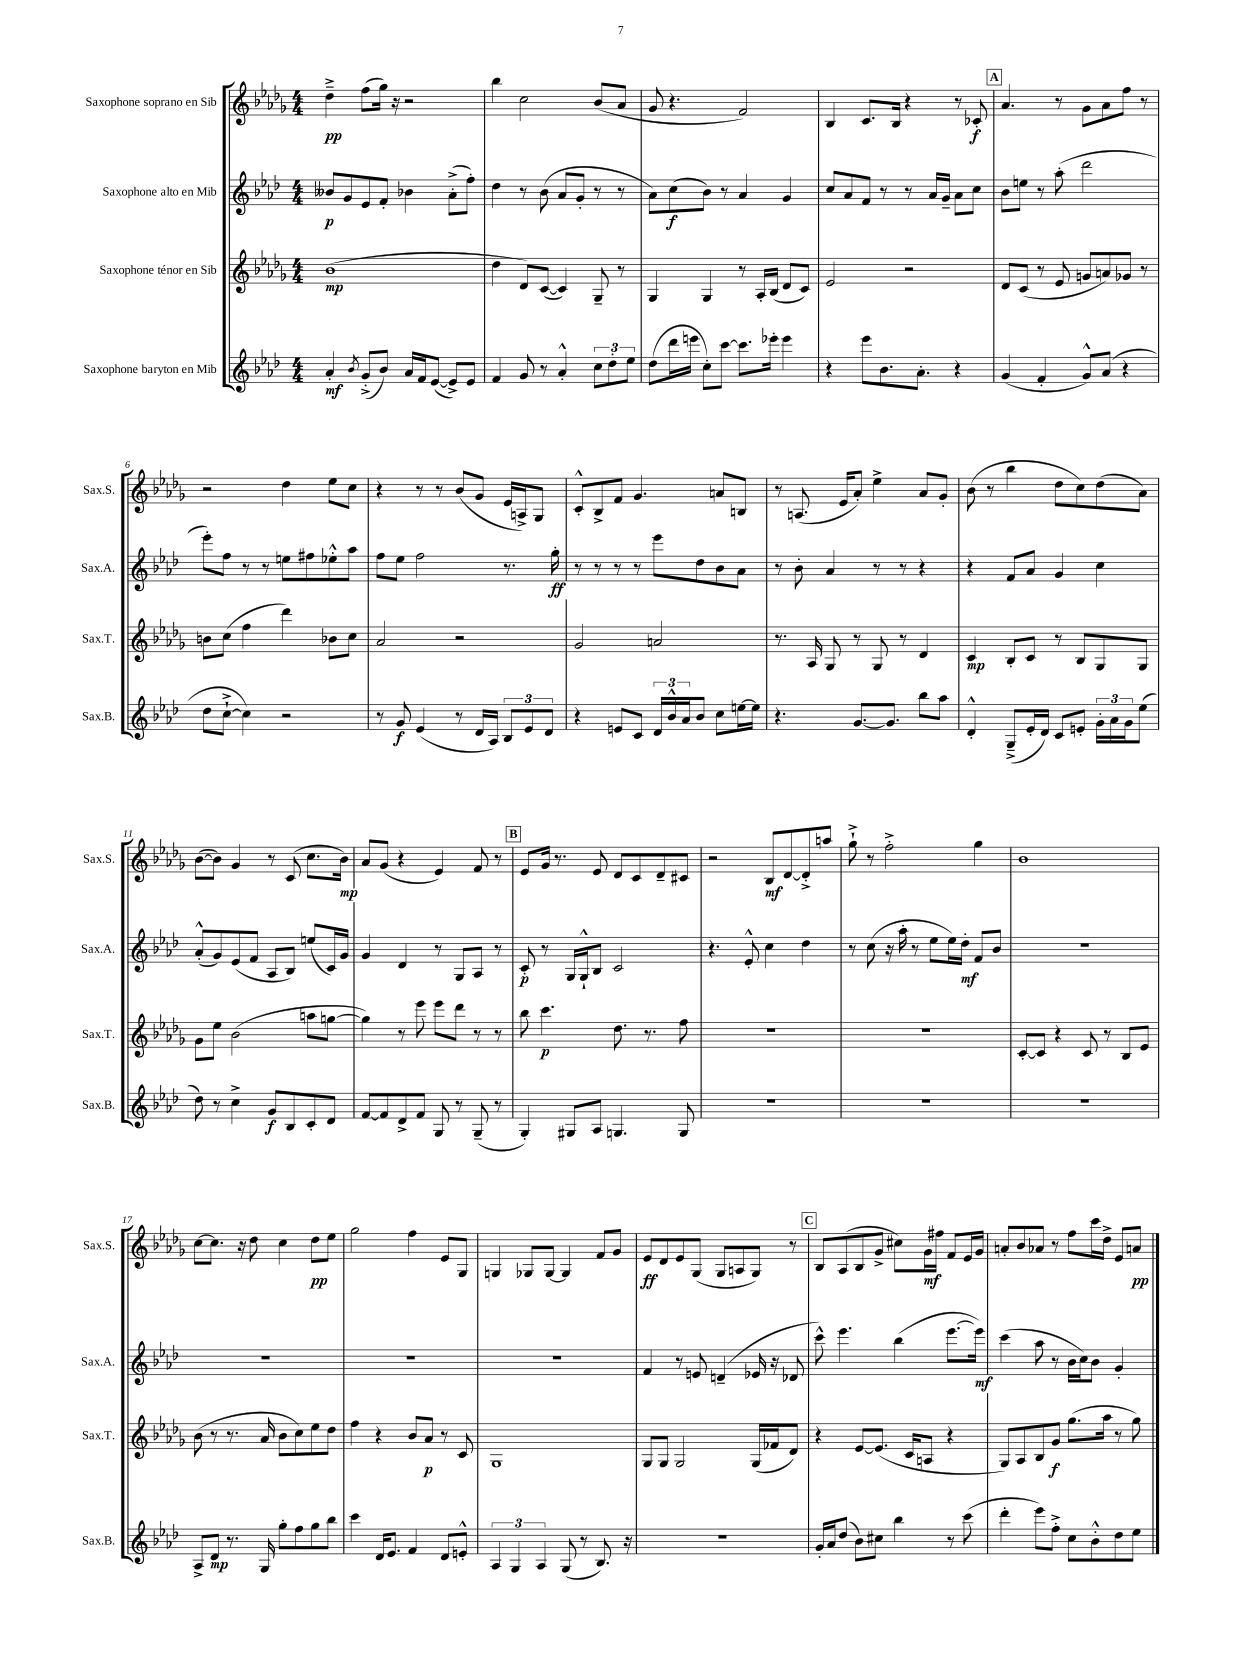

**kern	**dynam	**kern	**dynam	**kern	**dynam	**kern	**dynam
*part4	*part4	*part3	*part3	*part2	*part2	*part1	*part1
*staff4	*staff4	*staff3	*staff3	*staff2	*staff2	*staff1	*staff1
*I"Saxophone baryton en Mib	*	*I"Saxophone ténor en Sib	*	*I"Saxophone alto en Mib	*	*I"Saxophone soprano en Sib	*
*I'Sax.B.	*	*I'Sax.T.	*	*I'Sax.A.	*	*I'Sax.S.	*
*clefG2	*	*clefG2	*	*clefG2	*	*clefG2	*
*k[b-e-a-d-]	*	*k[b-e-a-d-g-]	*	*k[b-e-a-d-]	*	*k[b-e-a-d-g-]	*
*M4/4	*	*M4/4	*	*M4/4	*	*M4/4	*
=1	=1	=1	=1	=1	=1	=1	=1
4a-'/	mf	(1b-	mp	8b--X/L	p	4dd-~^\	pp
.	.	.	.	8g/	.	.	.
8qb-/	.	.	.	.	.	.	.
(8g'^/L	.	.	.	8e-/	.	(8ff\L	.
8b-/J)	.	.	.	8f'/J	.	16gg-\Jk)	.
.	.	.	.	.	.	16r	.
16a-/LL	.	.	.	4b-X\	.	2r	.
16f/J	.	.	.	.	.	.	.
([8e-/J	.	.	.	.	.	.	.
8e-^/L])	.	.	.	(8a-'^\L	.	.	.
8e-/J	.	.	.	8ff'\J)	.	.	.
=2	=2	=2	=2	=2	=2	=2	=2
4f/	.	4dd-\	.	4dd-\	.	4bb-\	.
8g/	.	8d-/L)	.	8r	.	2cc\	.
8r	.	([8c/J	.	(8b-\	.	.	.
4a-'^^/	.	4c/])	.	8a-/L	.	.	.
.	.	.	.	8g'/J	.	.	.
12cc\L	.	8G-~/	.	8r	.	(8b-/L	.
12dd-'\	.	.	.	.	.	.	.
.	.	8r	.	8r	.	8a-/J	.
12ee-\J	.	.	.	.	.	.	.
=3	=3	=3	=3	=3	=3	=3	=3
(8dd-\L	.	4G-/	.	8a-\L)	.	8g-/	.
16ddd-\L	.	.	.	(8cc\	f	4.r	.
16eeen\JJ	.	.	.	.	.	.	.
8cc'\L)	.	4G-/	.	8b-\J)	.	.	.
[8ccc\J	.	.	.	8r	.	.	.
8.ccc\L]	.	8r	.	4a-/	.	2f/)	.
.	.	16A-'/LL	.	.	.	.	.
16eee-X'\Jk	.	(16B-/JJ	.	.	.	.	.
4eee-\	.	8d-/L	.	4g/	.	.	.
.	.	8c/J)	.	.	.	.	.
=4	=4	=4	=4	=4	=4	=4	=4
4r	.	2e-/	.	8cc/L	.	4B-/	.
.	.	.	.	8a-/	.	.	.
8eee-\L	.	.	.	8f/J	.	8.c/L	.
8.b-\	.	.	.	8r	.	.	.
.	.	.	.	.	.	16B-/Jk	.
.	.	2r	.	8r	.	4r	.
8.a-'\J	.	.	.	.	.	.	.
.	.	.	.	16a-/LL	.	.	.
.	.	.	.	16g~/JJ	.	.	.
4r	.	.	.	8a-\L	.	8r	.
.	.	.	.	8cc\J	.	8c-X'/	f
!!LO:REH:place=s1:t=A
=5	=5	=5	=5	=5	=5	=5	=5
(4g/	.	8d-/L	.	8b-\L	.	4.a-/	.
.	.	(8c/J	.	8een\J	.	.	.
4f'/	.	8r	.	8r	.	.	.
.	.	8e-/	.	(8aa-'\	.	8r	.
8g^^/L)	.	8gn/L	.	2ddd-\	.	8g-\L	.
(8a-/J	.	8an/)	.	.	.	8a-\	.
4r	.	8g-X/J	.	.	.	8ff\J	.
.	.	8r	.	.	.	8r	.
!!LO:LB:g=z
=6	=6	=6	=6	=6	=6	=6	=6
8dd-\L	.	8bn\L	.	8eee-'\L)	.	2r	.
[8cc`^\J	.	(8cc\J	.	8ff\J	.	.	.
4cc\])	.	4ff\	.	8r	.	.	.
.	.	.	.	8r	.	.	.
2r	.	4ddd-\)	.	8een\L	.	4dd-\	.
.	.	.	.	8ff#X\	.	.	.
.	.	8b-X\L	.	8ee-X'^^\	.	8ee-\L	.
.	.	8cc\J	.	8aa-\J	.	8cc\J	.
=7	=7	=7	=7	=7	=7	=7	=7
8r	.	2a-/	.	8ff\L	.	4r	.
8g/	f	.	.	8ee-\J	.	.	.
(4e-/	.	.	.	2ff\	.	8r	.
.	.	.	.	.	.	8r	.
8r	.	2r	.	.	.	(8b-/L	.
16d-/LL	.	.	.	.	.	8g-/J	.
16A-/JJ)	.	.	.	.	.	.	.
12B-/L	.	.	.	8.r	.	16e-/LL	.
.	.	.	.	.	.	16An^/J)	.
12e-/	.	.	.	.	.	.	.
.	.	.	.	.	.	8G-/J	.
12d-/J	.	.	.	.	.	.	.
.	.	.	.	16gg'\	ff	.	.
=8	=8	=8	=8	=8	=8	=8	=8
4r	.	2g-/	.	8r	.	8c'^^/L	.
.	.	.	.	8r	.	8B-^/	.
8en/L	.	.	.	8r	.	8f/J	.
8c/J	.	.	.	8r	.	4.g-/	.
24d-/LL	.	2an/	.	8eee-\L	.	.	.
24b-^^/	.	.	.	.	.	.	.
24a-/J	.	.	.	.	.	.	.
8b-/J	.	.	.	8dd-\	.	.	.
8cc\L	.	.	.	8b-\	.	8an/L	.
[16een\L	.	.	.	8a-\J	.	8Bn/J	.
16ee\JJ]	.	.	.	.	.	.	.
=9	=9	=9	=9	=9	=9	=9	=9
4.r	.	8.r	.	8r	.	8r	.
.	.	.	.	8b-'\	.	(8.An/	.
.	.	16A-/	.	.	.	.	.
.	.	8G-/	.	4a-/	.	.	.
.	.	.	.	.	.	16e-/KL	.
[8.g/L	.	8r	.	.	.	8a-'/J)	.
.	.	8G-/	.	8r	.	4ee-^\	.
8.g/J]	.	.	.	.	.	.	.
.	.	8r	.	8r	.	.	.
8bb-\L	.	4d-/	.	4r	.	8a-/L	.
8aa-\J	.	.	.	.	.	8g-'/J	.
=10	=10	=10	=10	=10	=10	=10	=10
4d-'^^/	.	4c/	mp	4r	.	(8b-\	.
.	.	.	.	.	.	8r	.
(8G~^/L	.	8B-'/L	.	8f/L	.	4bb-\	.
16e-'/L	.	8c/J	.	8a-/J	.	.	.
16d-/JJ)	.	.	.	.	.	.	.
8c/L	.	8r	.	4g/	.	8dd-\L	.
8en'/J	.	8B-/L	.	.	.	8cc\)	.
24g'\LL	.	8G-/	.	4cc\	.	(8dd-\	.
24a-\	.	.	.	.	.	.	.
24g\J	.	.	.	.	.	.	.
(8ee-\J	.	8G-/J	.	.	.	8a-\J)	.
!!LO:LB:g=z
=11	=11	=11	=11	=11	=11	=11	=11
8dd-\)	.	8g-\L	.	(8a-'^^/L	.	([8b-\L	.
8r	.	8ee-\J	.	8g/)	.	8b-\J])	.
4cc^\	.	(2b-\	.	(8e-/	.	4g-/	.
.	.	.	.	8f/J	.	.	.
8g/L	f	.	.	8A-/L	.	8r	.
8B-/	.	.	.	8B-/J)	.	(8c/	.
8c'/	.	8aan\L	.	(8een/L	.	8.cc\L	.
8d-/J	.	[8ggn\J	.	16c/L)	.	.	.
.	.	.	.	16g/JJ	.	16b-\Jk)	mp
=12	=12	=12	=12	=12	=12	=12	=12
[8f/L	.	4gg\])	.	4g/	.	8a-/L	.
8f/]	.	.	.	.	.	(8g-/J	.
8d-^/	.	8r	.	4d-/	.	4r	.
8f/J	.	8eee-\	.	.	.	.	.
8G/	.	8eee-\L	.	8r	.	4e-/)	.
8r	.	8ddd-\J	.	8G/L	.	.	.
(8G~/	.	8r	.	8A-/J	.	8f/	.
8r	.	8r	.	8r	.	8r	.
!!LO:REH:place=s1:t=B
=13	=13	=13	=13	=13	=13	=13	=13
4G'/)	.	8bb-\	.	8c'/	p	8e-/L	.
.	.	4.ccc\	p	8r	.	16g-/Jk	.
.	.	.	.	.	.	8.r	.
8G#X/L	.	.	.	16G/LL	.	.	.
.	.	.	.	16G`^^/J	.	.	.
8A-/J	.	.	.	8B-/J	.	8e-/	.
4.Gn/	.	8.dd-\	.	2c/	.	8d-/L	.
.	.	.	.	.	.	8c/	.
.	.	8.r	.	.	.	.	.
.	.	.	.	.	.	8d-~/	.
8G/	.	8ff\	.	.	.	8c#X/J	.
=14	=14	=14	=14	=14	=14	=14	=14
1r	.	1r	.	4.r	.	2r	.
.	.	.	.	8e-'^^/	.	.	.
.	.	.	.	4cc\	.	8B-/L	mf
.	.	.	.	.	.	[8d-/	.
.	.	.	.	4dd-\	.	8d-'^/]	.
.	.	.	.	.	.	8aan/J	.
=15	=15	=15	=15	=15	=15	=15	=15
1r	.	1r	.	8r	.	8gg-`^\	.
.	.	.	.	(8cc\	.	8r	.
.	.	.	.	16r	.	2ff'^\	.
.	.	.	.	16aa-'\	.	.	.
.	.	.	.	8r	.	.	.
.	.	.	.	8ee-\L	.	.	.
.	.	.	.	16ee-\L)	.	.	.
.	.	.	.	16dd-'\JJ	mf	.	.
.	.	.	.	8f/L	.	4gg-\	.
.	.	.	.	8b-/J	.	.	.
=16	=16	=16	=16	=16	=16	=16	=16
1r	.	[8c'/L	.	1r	.	1b-	.
.	.	8c/J]	.	.	.	.	.
.	.	4r	.	.	.	.	.
.	.	8c/	.	.	.	.	.
.	.	8r	.	.	.	.	.
.	.	8B-/L	.	.	.	.	.
.	.	8e-/J	.	.	.	.	.
!!LO:LB:g=z
=17	=17	=17	=17	=17	=17	=17	=17
8A-^/L	.	(8b-\	.	1r	.	[8cc\L	.
8d-/J	mp	8r	.	.	.	8.cc\J]	.
8.r	.	8.r	.	.	.	.	.
.	.	.	.	.	.	16r	.
.	.	.	.	.	.	8dd-\	.
16G/	.	16a-/	.	.	.	.	.
8gg'\L	.	8b-\L	.	.	.	4cc\	.
8ff\	.	8cc\)	.	.	.	.	.
8gg\	.	8ee-\	.	.	.	8dd-\L	pp
8bb-\J	.	8dd-\J	.	.	.	8ee-\J	.
=18	=18	=18	=18	=18	=18	=18	=18
4ccc\	.	4ff\	.	1r	.	2gg-\	.
16d-/KL	.	4r	.	.	.	.	.
8.e-/J	.	.	.	.	.	.	.
4f/	.	8b-/L	.	.	.	4ff\	.
.	.	8a-/J	p	.	.	.	.
8d-/L	.	8r	.	.	.	8e-/L	.
8en'^^/J	.	8c/	.	.	.	8G-/J	.
=19	=19	=19	=19	=19	=19	=19	=19
6A-/	.	1G-	.	1r	.	4Gn/	.
6G/	.	.	.	.	.	.	.
.	.	.	.	.	.	8G-X/L	.
6A-/	.	.	.	.	.	.	.
.	.	.	.	.	.	[8G-/J	.
(8G/	.	.	.	.	.	4G-/]	.
8r	.	.	.	.	.	.	.
8.B-/)	.	.	.	.	.	8f/L	.
.	.	.	.	.	.	8g-/J	.
16r	.	.	.	.	.	.	.
=20	=20	=20	=20	=20	=20	=20	=20
1r	.	8G-/L	.	4f/	.	8e-/L	ff
.	.	8G-/J	.	.	.	8d-/	.
.	.	2G-/	.	8r	.	8e-/	.
.	.	.	.	8en/	.	(8G-/J	.
.	.	.	.	(4dn~/	.	8G-/L	.
.	.	.	.	.	.	8An/	.
.	.	(16G-/LL	.	16e-X/	.	8G-/J)	.
.	.	16f-X/J	.	16r	.	.	.
.	.	8d-/J)	.	8d-X/	.	8r	.
!!LO:REH:place=s1:t=C
=21	=21	=21	=21	=21	=21	=21	=21
16g'/LL	.	4r	.	8ccc^^\)	.	8B-/L	.
16a-/J	.	.	.	.	.	.	.
(8dd-/J	.	.	.	4.eee-\	.	(8A-/	.
8b-\L)	.	[8e-/L	.	.	.	8B-/	.
8cc#X\J	.	(8.e-/J]	.	.	.	8g-^/J	.
4bb-\	.	.	.	(4bb-\	.	8cc#X\L)	.
.	.	16c/KL	.	.	.	.	.
.	.	8An/J	.	.	.	16g-\L	mf
.	.	.	.	.	.	16ff#X\JJ	.
8r	.	4r	.	[8.eee-\L	.	8f/L	.
(8ccc\	.	.	.	.	.	16e-/L	.
.	.	.	.	16eee-\Jk])	mf	16g-/JJ	.
=22	=22	=22	=22	=22	=22	=22	=22
4ddd-'\	.	8G-/L)	.	(4ccc\	.	8an'/L	.
.	.	8A-/	.	.	.	8b-/	.
8eee-\L)	.	8B-/	.	8aa-\	.	8a-X/J	.
8ff'^\J	.	8g-/J	f	8r	.	8r	.
8cc\L	.	(8.gg-\L	.	16b-\LL	.	8ff\L	.
.	.	.	.	16cc\J)	.	.	.
8b-'^^\	.	.	.	8b-\J	.	16ccc\L	.
.	.	16aa-\Jk	.	.	.	16dd-^\JJ	.
8dd-\	.	8r	.	4g'/	.	8e-/L	.
8ee-\J	.	8gg-\)	.	.	.	8an/J	pp
==	==	==	==	==	==	==	==
*-	*-	*-	*-	*-	*-	*-	*-
